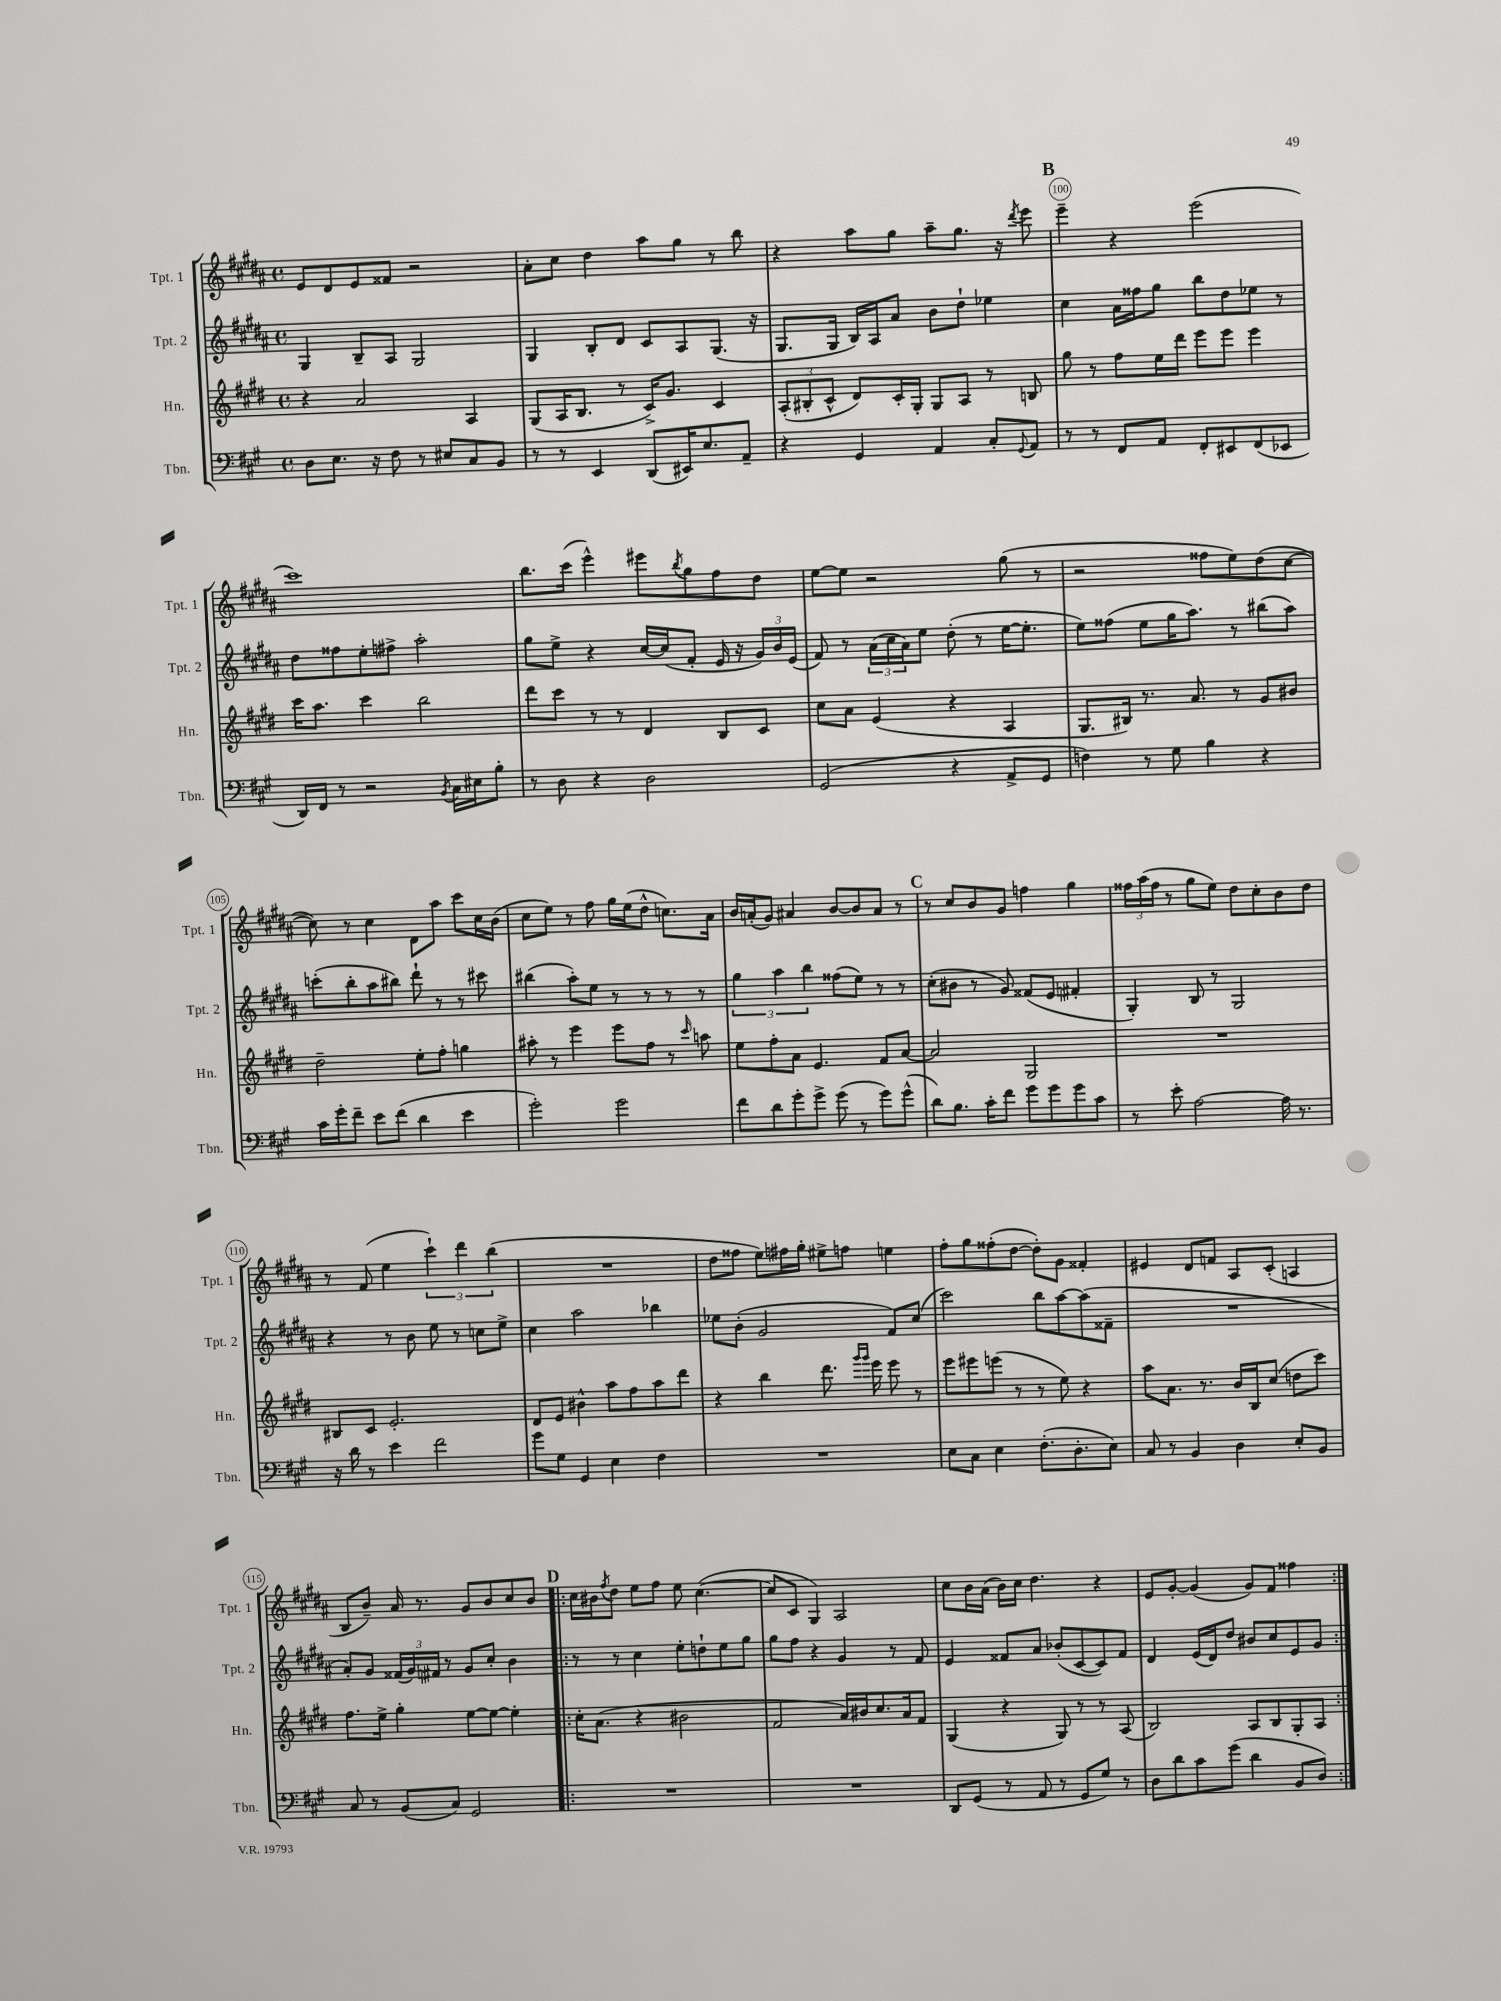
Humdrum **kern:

**kern	**kern	**kern	**kern
*staff4	*staff3	*staff2	*staff1
*clefF4	*clefG2	*clefG2	*clefG2
*k[f#c#g#]	*k[f#c#g#d#]	*k[f#c#g#d#a#]	*k[f#c#g#d#a#]
*M4/4	*M4/4	*M4/4	*M4/4
*met(c)	*met(c)	*met(c)	*met(c)
8D	4r	4G#	8e
8.E	.	.	8d#
.	2a	8B~	8e
16r	.	.	.
8F#	.	8A#	8f##
8r	.	2G#	2r
8E#	.	.	.
8C#	4A	.	.
8BB	.	.	.
=	=	=	=
8r	(8G#	4G#	8a#'
8r	16A	.	8cc#
.	8.B	.	.
4EE	.	8B'	4dd#
.	8r	8d#	.
(8DD	16c#^)	8c#	8aa#
.	8.g#	.	.
16EE#)	.	8A#	8gg#
8.E	.	.	.
.	4c#	(8.G#	8r
8AA~	.	.	8bb
.	.	16r	.
=	=	=	=
4r	(12A'	8.G#	4r
.	12B#'	.	.
.	12c#^^	.	.
.	.	16G#	.
4GG#	8d#)	16B)	8aa#
.	.	16A#	.
.	16c#'	8a#	8gg#
.	16G#'	.	.
4AA	8G#	8b	8aa#~
.	8A	8dd#`	8.gg#
8C#'	8r	4ee-	.
.	.	.	16r
8qqGG#	.	.	8qddd#
8AA	8B	.	8eee
=	=	=	=
8r	8gg#	4cc#	4eee~
8r	8r	.	.
8FF#	8ff#	16a#	4r
.	.	16ff##	.
8AA	16ee	8gg#	.
.	16ddd#	.	.
8FF#'	8eee	8bb	(2eee
8EE#	8eee	8dd#	.
(8FF#	4eee	8ee-	.
8EE-	.	8r	.
=	=	=	=
16DD)	16ccc#	8dd#	1ccc#)
16FF#	8.aa	.	.
8r	.	8ff##	.
2r	4ccc#	8ee'	.
.	.	8ff#^	.
.	2bb	2aa#'	.
8qBB	.	.	.
16C#	.	.	.
16E#	.	.	.
8B'	.	.	.
=	=	=	=
8r	8ddd#	8gg#	8.bb
8D	8ccc#	8ee^	.
.	.	.	(16ccc#
4r	8r	4r	4eee^^)
.	8r	.	.
2D	4d#	[16cc#	8eee#
.	.	(16cc#]	.
.	.	.	8qbb
.	.	8f#'	8gg#
.	8B	16e	8ff#
.	.	16r	.
.	8c#	24g#)	8dd#
.	.	24b	.
.	.	(24e	.
=	=	=	=
(2GG#	8cc#	8f#)	[8ee
.	8a	8r	8ee]
.	(4e	(24a#	2r
.	.	24cc#	.
.	.	24a#)	.
.	.	8ee	.
4r	4r	(8dd#'	.
.	.	8r	.
8AA^	4A	[16ee	(8gg#
.	.	8.ee']	.
8GG#	.	.	8r
=	=	=	=
4F)	8.G#	8ee)	2r
.	.	(8ff##	.
.	16B#)	.	.
8r	8.r	8ee	.
8G#	.	16gg#	.
.	8.a	8.aa#)	.
4B	.	.	8ff##
.	8r	8r	8ee)
4r	8g#	(8bb#	(8dd#
.	8b#	8aa#)	[8cc#
=	=	=	=
16c#	2dd#~	(8ccc'	8cc#])
16g#'	.	.	.
8f#~	.	8bb'	8r
8e	.	8aa#	4cc#
(8f#	.	8bb#)	.
4d	8ee'	8ddd#`	8d#
.	8ff#'	8r	8aa#
4e	4gg	8r	8ccc#
.	.	8ccc#	16cc#
.	.	.	(16b
=	=	=	=
2g#')	8aa#'	(4bb#	8cc#
.	8r	.	8ee)
.	4eee	8aa#')	8r
.	.	8ee	8ff#
2g#	8eee	8r	16gg#
.	.	.	(16ee
.	8ff#	8r	8dd#^^
.	8r	8r	8.cc)
.	16qqccc#	.	.
.	8aa	8r	.
.	.	.	16a#
=	=	=	=
8f#	8ee	6gg#	16b
.	.	.	(16a'
8d	8ff#'	.	8g#)
.	.	6aa#	.
8g#'	8a	.	4a#
.	.	6bb	.
8g#^	4.e	.	.
(8g#	.	(8ff##	[8b
8r	.	8ee)	8b]
8g#)	8f#	8r	8a#
(8g#^^	[8a	8r	8r
=	=	=	=
8d)	2a]	(8cc#'	8r
8.B	.	8b#	8cc#
.	.	8r	8b
16c#'	.	.	.
8f#	.	8g#)	8g#
8g#	2G#	(8f##	4ff
8g#	.	8e	.
8g#	.	4f#'	4gg#
8c#	.	.	.
=	=	=	=
8r	1r	4G#')	24ff##
.	.	.	(24aa#
.	.	.	24ff##
8e'	.	.	8r
[2A	.	8B	8gg#
.	.	8r	8ee)
.	.	2G#	8dd#
.	.	.	8cc#'
16A]	.	.	8b
8.r	.	.	.
.	.	.	8dd#
=	=	=	=
16r	8B#	4r	8r
16d	.	.	.
8r	8c#	.	(8f#
4e	2.e'	8r	4ee
.	.	8b	.
2f#	.	8ee	6ccc#`)
.	.	8r	.
.	.	.	6ddd#
.	.	8cc	.
.	.	.	(6bb
.	.	8ee^	.
=	=	=	=
8g#	8d#	4cc#	1r
8G#	8e	.	.
4GG#	4b#^^	2aa#	.
4E	8aa	.	.
.	8ff#	.	.
4F#	8aa	4bb-	.
.	8ddd#	.	.
=	=	=	=
1r	4r	8ee-	8dd#
.	.	(8b'	8ff##
.	4bb	2g#	8ee)
.	.	.	16ff#
.	.	.	16gg#'
.	8.ddd#	.	8ee#^
.	.	.	8ff
.	16qqggg#	.	.
.	16qqggg#	.	.
.	16eee	.	.
.	8eee	8f#)	4ee
.	8r	(8cc#	.
=	=	=	=
8E	8eee	2ccc#)	8ff#'
8C#	8eee#	.	8gg#
4E	(8eee	.	(8ff##'
.	8r	.	[8dd#
(8.F#'	8r	8bb	8dd#'])
.	8ee)	[8aa#	8g#
8.D'	.	.	.
.	4r	(8aa#]	4f##'
8E)	.	8f##~	.
=	=	=	=
8C#	8aa	1r	4e#
8r	8.a	.	.
4BB	.	.	8d#
.	8.r	.	.
.	.	.	8f
4D	16b	.	8A#
.	16B	.	.
.	(8cc#	.	(8c#'
8E'	8dd	.	4A
8BB	8ccc#)	.	.
=	=	=	=
8C#	8.ff#	8a#')	8B
8r	.	8g#	8b~)
.	16ee^	.	.
(8BB	4gg#'	(24f##	16a#
.	.	24g#)	.
.	.	.	8.r
.	.	24f#	.
8C#)	.	8r	.
2GG#	[8ee	8g#	8g#
.	8ee_	8cc#'	8b
.	4ee']	4b	8cc#
.	.	.	8b
=!|:	=!|:	=!|:	=!|:
1r	16cc#'	8r	16cc#
.	(8.a	.	16b#
.	.	.	8qff#
.	.	8r	8dd#
.	4r	4cc#	8ee
.	.	.	8ff#
.	2b#	8ee'	8ee
.	.	8dd`	([4.cc#
.	.	8ee	.
.	.	8gg#	.
=	=	=	=
1r	2f#	8gg#	8cc#]
.	.	8ff#	8c#
.	.	4r	4G#)
.	16a)	4g#	2A#
.	16b#	.	.
.	8.cc#	.	.
.	.	8r	.
.	16a	.	.
.	8f#	8f#	.
=	=	=	=
8DD	(4G#	4e	8cc#
(8GG#	.	.	16b
.	.	.	(16a#
8r	4r	8f##	16b)
.	.	.	16cc#
8AA	.	8a#	4.dd#
8r	8G#)	(8b-'	.
8GG#	8r	[8c#	.
8G#)	8r	8c#])	4r
8r	(8A	8f##	.
=	=	=	=
8D	2B)	4d#	8e
8d	.	.	[8g#'
8c#	.	(16e	(4g#]
.	.	16d#)	.
(8g#	.	8dd#	.
4d	8A	8b#	8g#)
.	8B	8cc#	8f#
8BB	8G#'	8e	4ff##
8D)	8A	8g#	.
==:|!	==:|!	==:|!	==:|!
*-	*-	*-	*-
